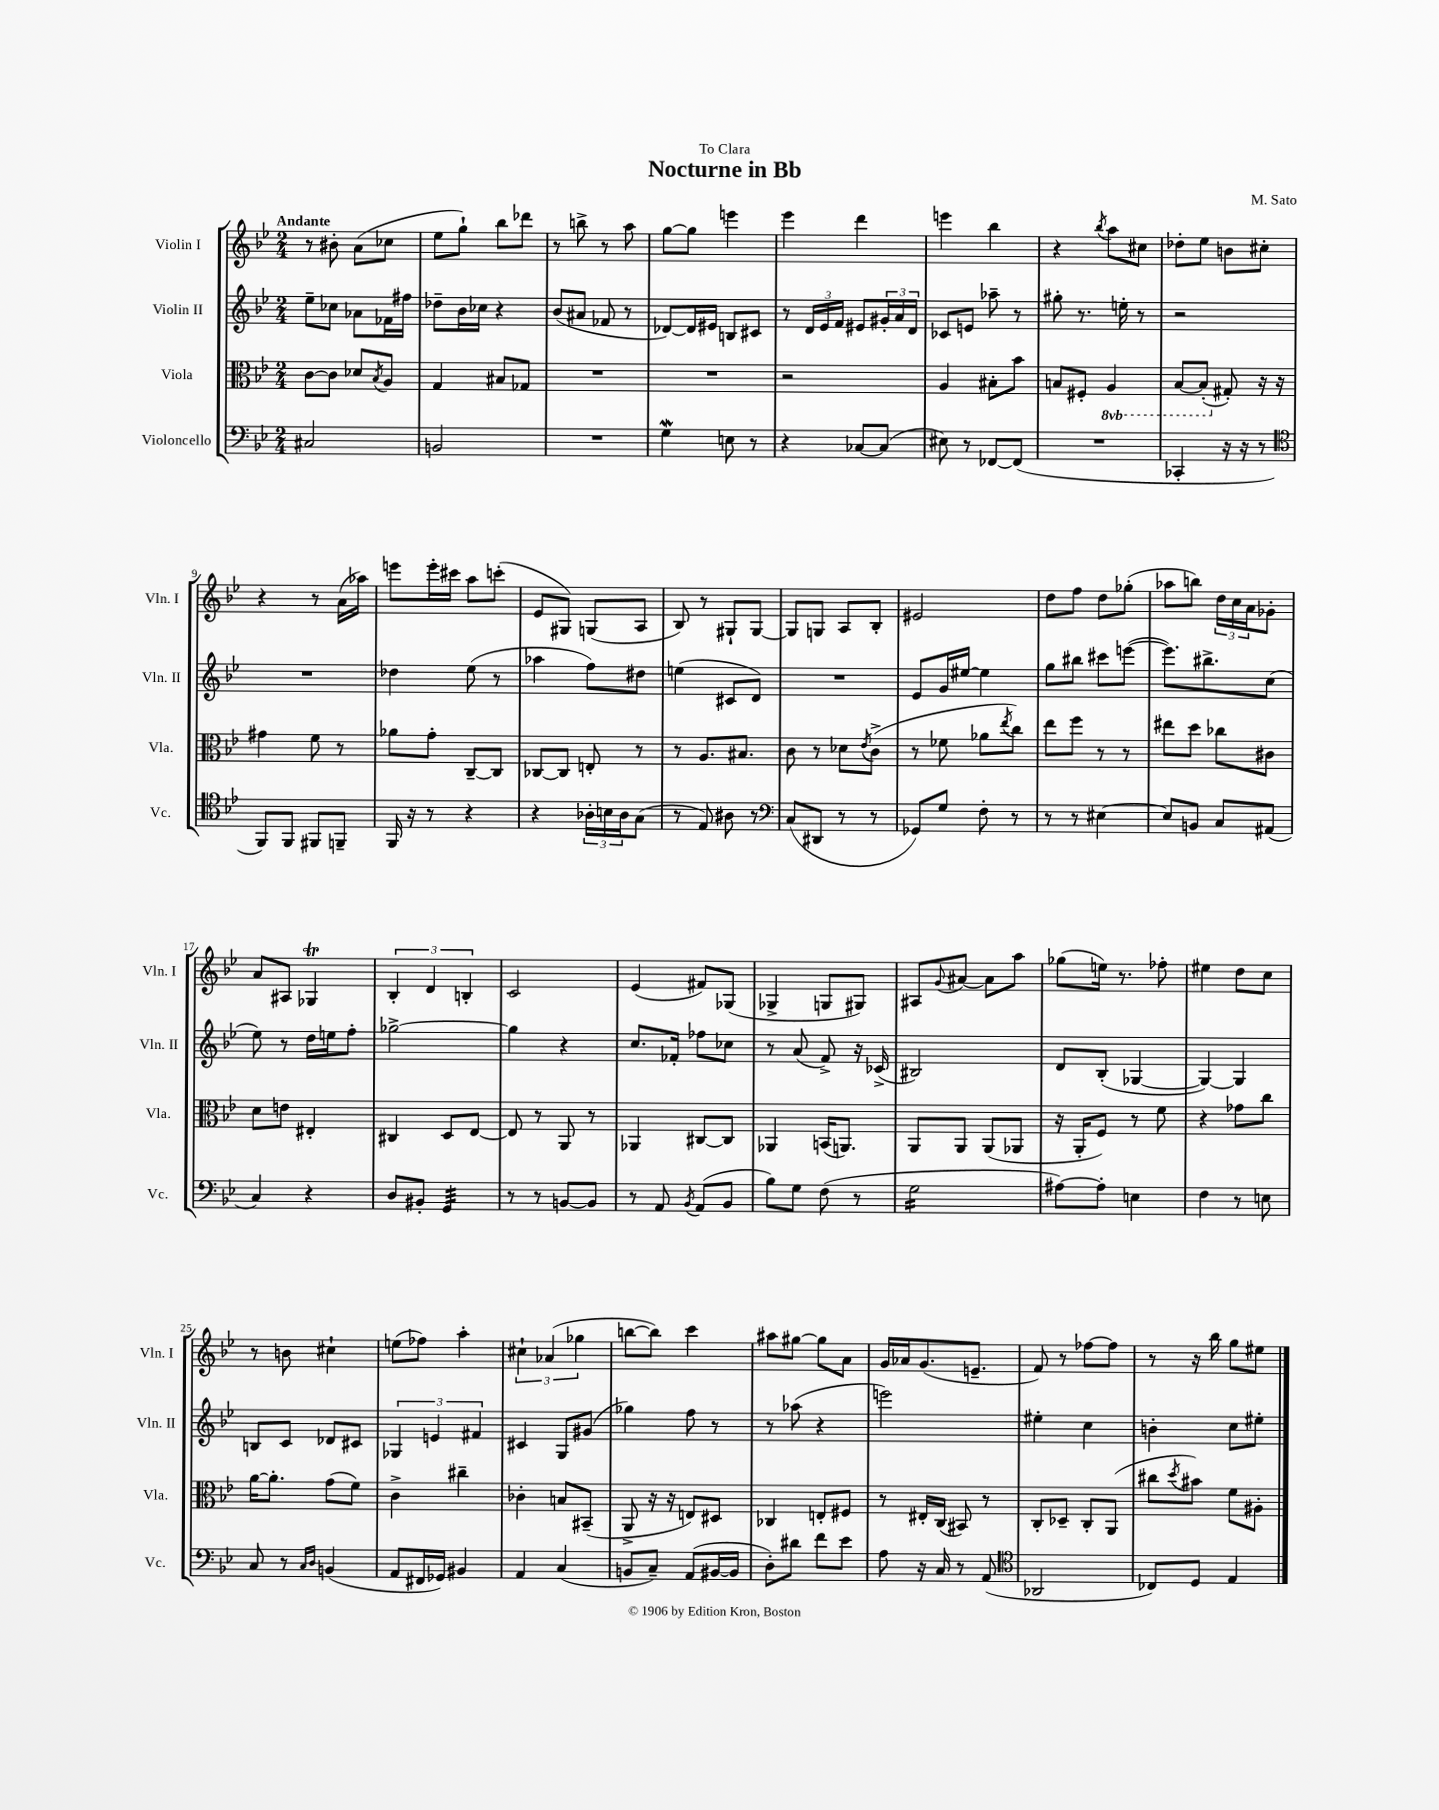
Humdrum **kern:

**kern	**kern	**kern	**kern
*part4	*part3	*part2	*part1
*staff4	*staff3	*staff2	*staff1
*I"Violoncello	*I"Viola	*I"Violin II	*I"Violin I
*I'Vc.	*I'Vla.	*I'Vln. II	*I'Vln. I
*clefF4	*clefC3	*clefG2	*clefG2
*k[b-e-]	*k[b-e-]	*k[b-e-]	*k[b-e-]
*M2/4	*M2/4	*M2/4	*M2/4
=1	=1	=1	=1
!	!	!	!LO:TX:a:B:t=Andante
2C#X/	[8c\L	8ee-~\L	8r
.	8c\J]	8cc-X\J	8b#X'\
.	8d-X/L	8a-X\L	(8a\L
.	8qB-/	.	.
.	8A/J	16f-X\L	8cc-X\J
.	.	16ff#X\JJ	.
=2	=2	=2	=2
2BBn/	4G/	8dd-X~\L	8ee-\L
.	.	16b-\L	8gg`\J)
.	.	16cc-X\JJ	.
.	8B#X/L	4r	8bb-\L
.	8G-X/J	.	8ddd-X\J
=3	=3	=3	=3
2r	2r	(8b-/L	8r
.	.	8a#X/J	8bbn^\
.	.	8f-X/	8r
.	.	8r	8aa\
=4	=4	=4	=4
4GW\	2r	[8d-X/L)	[8gg\L
.	.	16d-/L]	8gg\J]
.	.	16e#X/JJ	.
8En\	.	8Bn/L	4eeen\
8r	.	8c#X/J	.
=5	=5	=5	=5
4r	2r	8r	4eee-\
.	.	24d/LL	.
.	.	24e-/	.
.	.	24f/JJ	.
[8C-X/L	.	8e#X/L	4ddd\
(8C-/J]	.	24g#X'/L	.
.	.	24a/	.
.	.	24d/JJ	.
=6	=6	=6	=6
8E#X\)	4A/	8c-X/L	4eeen\
8r	.	8en/J	.
[8FF-X/L	8B#X'\L	8aa-X~\	4bb-\
(8FF-/J]	8b-\J	8r	.
=7	=7	=7	=7
2r	8Bn/L	8gg#X'\	4r
.	8F#X'/J	8.r	.
.	.	.	8qbb-/
*	*8ba	*	*
.	4AA/	.	8aa\L
.	.	16een'\	.
.	.	8r	8cc#X\J
=8	=8	=8	=8
4CC-X'/	[8BB-/L	2r	8dd-X'\L
.	(8BB-'/J]	.	8ee-\J
*	*X8ba	*	*
16r	8G#X'/)	.	8bn\L
16r	.	.	.
8r	16r	.	8cc#X'\J
.	16r	.	.
!!LO:LB:g=z
=9	=9	=9	=9
*clefC4	*	*	*
8FF/L)	4g#X\	2r	4r
8FF/J	.	.	.
8FF#X/L	8f\	.	8r
8FFn~/J	8r	.	(16a\LL
.	.	.	16aa-X\JJ)
=10	=10	=10	=10
16FF/	8a-X\L	4dd-X\	8eeen\L
16r	.	.	.
8r	8g'\J	.	16eee'\L
.	.	.	16ccc#X\JJ
4r	[8C~/L	(8ee-\	8aa\L
.	8C/J]	8r	(8cccn'\J
=11	=11	=11	=11
4r	[8C-X/L	4aa-X\	8e-/L
.	8C-/J]	.	8G#X/J)
24A-X'\LL	8En'/	8ff\L)	(8Gn/L
24Bn\	.	.	.
24A-\J	.	.	.
(8G\J	8r	8dd#X\J	8A/J
=12	=12	=12	=12
8r	8r	(4een\	8B-/)
8E-/)	8.A/L	.	8r
8A#X\	.	8c#X/L	8G#X`/L
.	8.B#X/J	.	.
8r	.	8d/J)	[8G#/J
=13	=13	=13	=13
*clefF4	*	*	*
(8C/L	8c\	2r	8G#/L]
8DD#X/J	8r	.	8Gn/J
8r	8d-X\L	.	8A/L
.	8qe-/	.	.
8r	(8c^\J	.	8B-'/J
=14	=14	=14	=14
8GG-X/L)	8r	8e-/L	2e#X/
8G/J	8f-X\	16g/L	.
.	.	[16ee#X/JJ	.
8F'\	8a-X\L	4ee#\]	.
.	8qee-/	.	.
8r	8cc\J)	.	.
=15	=15	=15	=15
8r	8ee-\L	8gg\L	8dd\L
8r	8ff\J	8bb#X\J	8ff\J
[4E#X\	8r	8ccc#X\L	8dd\L
.	8r	([8eeen\J	(8gg-X'\J
=16	=16	=16	=16
8E#/L]	8ee#X\L	8.eee\L])	8aa-X\L
8BBn/J	8dd\J	.	8bbn\J)
.	.	8.bb#X^\	.
8C/L	8cc-X\L	.	24dd\LL
.	.	.	24cc\
.	.	.	24a\J
(8AA#X/J	8c#X\J	(8cc\J	8g-X'\J
!!LO:LB:g=z
=17	=17	=17	=17
4C/)	8d\L	8ee-\)	8a/L
.	8en\J	8r	8A#X/J
4r	4E#X'/	16dd\LL	4G-XT/
.	.	16een\J	.
.	.	8ff'\J	.
=18	=18	=18	=18
8D/L	4C#X/	[2gg-X^\	6B-'/
8BB#X'/J	.	.	.
.	.	.	6d/
*tremolo	*	*	*
32GG/LLL	8D/L	.	.
32GG/	.	.	.
32GG/	.	.	.
.	.	.	6Bn'/
32GG/	.	.	.
32GG/	[8E-/J	.	.
32GG/	.	.	.
32GG/	.	.	.
32GG/JJJ	.	.	.
*Xtremolo	*	*	*
=19	=19	=19	=19
8r	8E-/]	4gg-\]	2c/
8r	8r	.	.
[8BBn/L	8AA/	4r	.
8BB/J]	8r	.	.
=20	=20	=20	=20
8r	4AA-X/	8.cc/L	(4e-/
8AA/	.	.	.
.	.	16f-X'/Jk	.
8qBB-/	.	.	.
(8AA/L	[8C#X/L	8ff-X\L	8f#X/L)
8BB-/J	8C#/J]	8cc-X\J	(8G-X/J
=21	=21	=21	=21
8B-\L)	4AA-X/	8r	4G-X^/
8G\J	.	(8a/	.
(8F\	(16BBn/KL	8f^/)	8Gn/L
.	8.AAn/J)	.	.
8r	.	16r	8G#X/J)
.	.	(16c-X^/	.
=22	=22	=22	=22
*tremolo	*	*	*
16G\LL	8AA/L	2B#X/)	8A#X/L
16G\	.	.	.
.	.	.	8qqg/
16G\	8AA/J	.	[8a#X/J
16G\	.	.	.
16G\	(8AA/L	.	8a#\L]
16G\	.	.	.
16G\	8AA-X/J	.	8aa\J
16G\JJ	.	.	.
*Xtremolo	*	*	*
=23	=23	=23	=23
[8A#X\L)	16r	8d/L	(8gg-X\L
.	16AA'/KL	.	.
8A#'\J]	8F/J)	(8B-'/J	16een\Jk)
.	.	.	8.r
4En\	8r	[4G-X/	.
.	8f\	.	8ff-X'\
=24	=24	=24	=24
4F\	4r	4G-/_)	4ee#X\
8r	8g-X\L	4G-/]	8dd\L
8En\	8cc\J	.	8cc\J
!!LO:LB:g=z
=25	=25	=25	=25
8C/	[16a\KL	8Bn/L	8r
.	8.a'\J]	.	.
8r	.	8c/J	8bn\
16qqC/LL	.	.	.
16qqD/JJ	.	.	.
(4BBn/	(8g\L	8d-X/L	4cc#X`\
.	8f\J)	8c#X/J	.
=26	=26	=26	=26
8AA/L	4c^\	6G-X/	(8een\L
16FF#X/L	.	.	8ff-X\J)
.	.	6en/	.
16GG-X/JJ)	.	.	.
4BB#X/	4cc#X~\	.	4aa'\
.	.	6f#X/	.
=27	=27	=27	=27
4AA/	4c-X'\	4c#X/	6cc#X`\
.	.	.	(6a-X/
(4C/	8Bn/L	8G/L	.
.	.	.	6gg-X\
.	(8BB#X~/J	(8g#X/J	.
=28	=28	=28	=28
8BBn/L	8AA^/	4gg-X\)	[8bbn\L
8C~/J)	16r	.	8bb\J])
.	16r	.	.
(8AA/L	8En/L)	8ff\	4ccc\
[16BB#X/L	8D#X/J	8r	.
16BB#/JJ]	.	.	.
=29	=29	=29	=29
8D'\L)	4C-X/	8r	8aa#X\L
8d#X\J	.	(8aa-X\	[8gg#X\J
8f\L	8En'/L	4r	8gg#\L]
8e-\J	8F#X/J	.	8a\J
=30	=30	=30	=30
8A\	8r	2eeen\)	16g/LL
.	.	.	16a-X/J
16r	16E#X'/LL	.	(8.g/
16C/	(16C/JJ	.	.
8r	8BB#X/)	.	.
.	.	.	8.en~/J
(8AA/	8r	.	.
=31	=31	=31	=31
*clefC4	*	*	*
2AA-X/	8C'/L	4ee#X'\	8f/)
.	8D-X~/J	.	8r
.	8C'/L	4cc\	[8ff-X\L
.	(8AA/J	.	8ff-\J]
=32	=32	=32	=32
8C-X/L)	8cc#X\L	4bn'\	8r
.	8qdd/	.	.
8D/J	8b#X\J)	.	16r
.	.	.	16bb-\
4E-/	8f\L	8cc\L	8gg\L
.	8A#X'\J	8ee#X'\J	8ee#X\J
==	==	==	==
*-	*-	*-	*-
